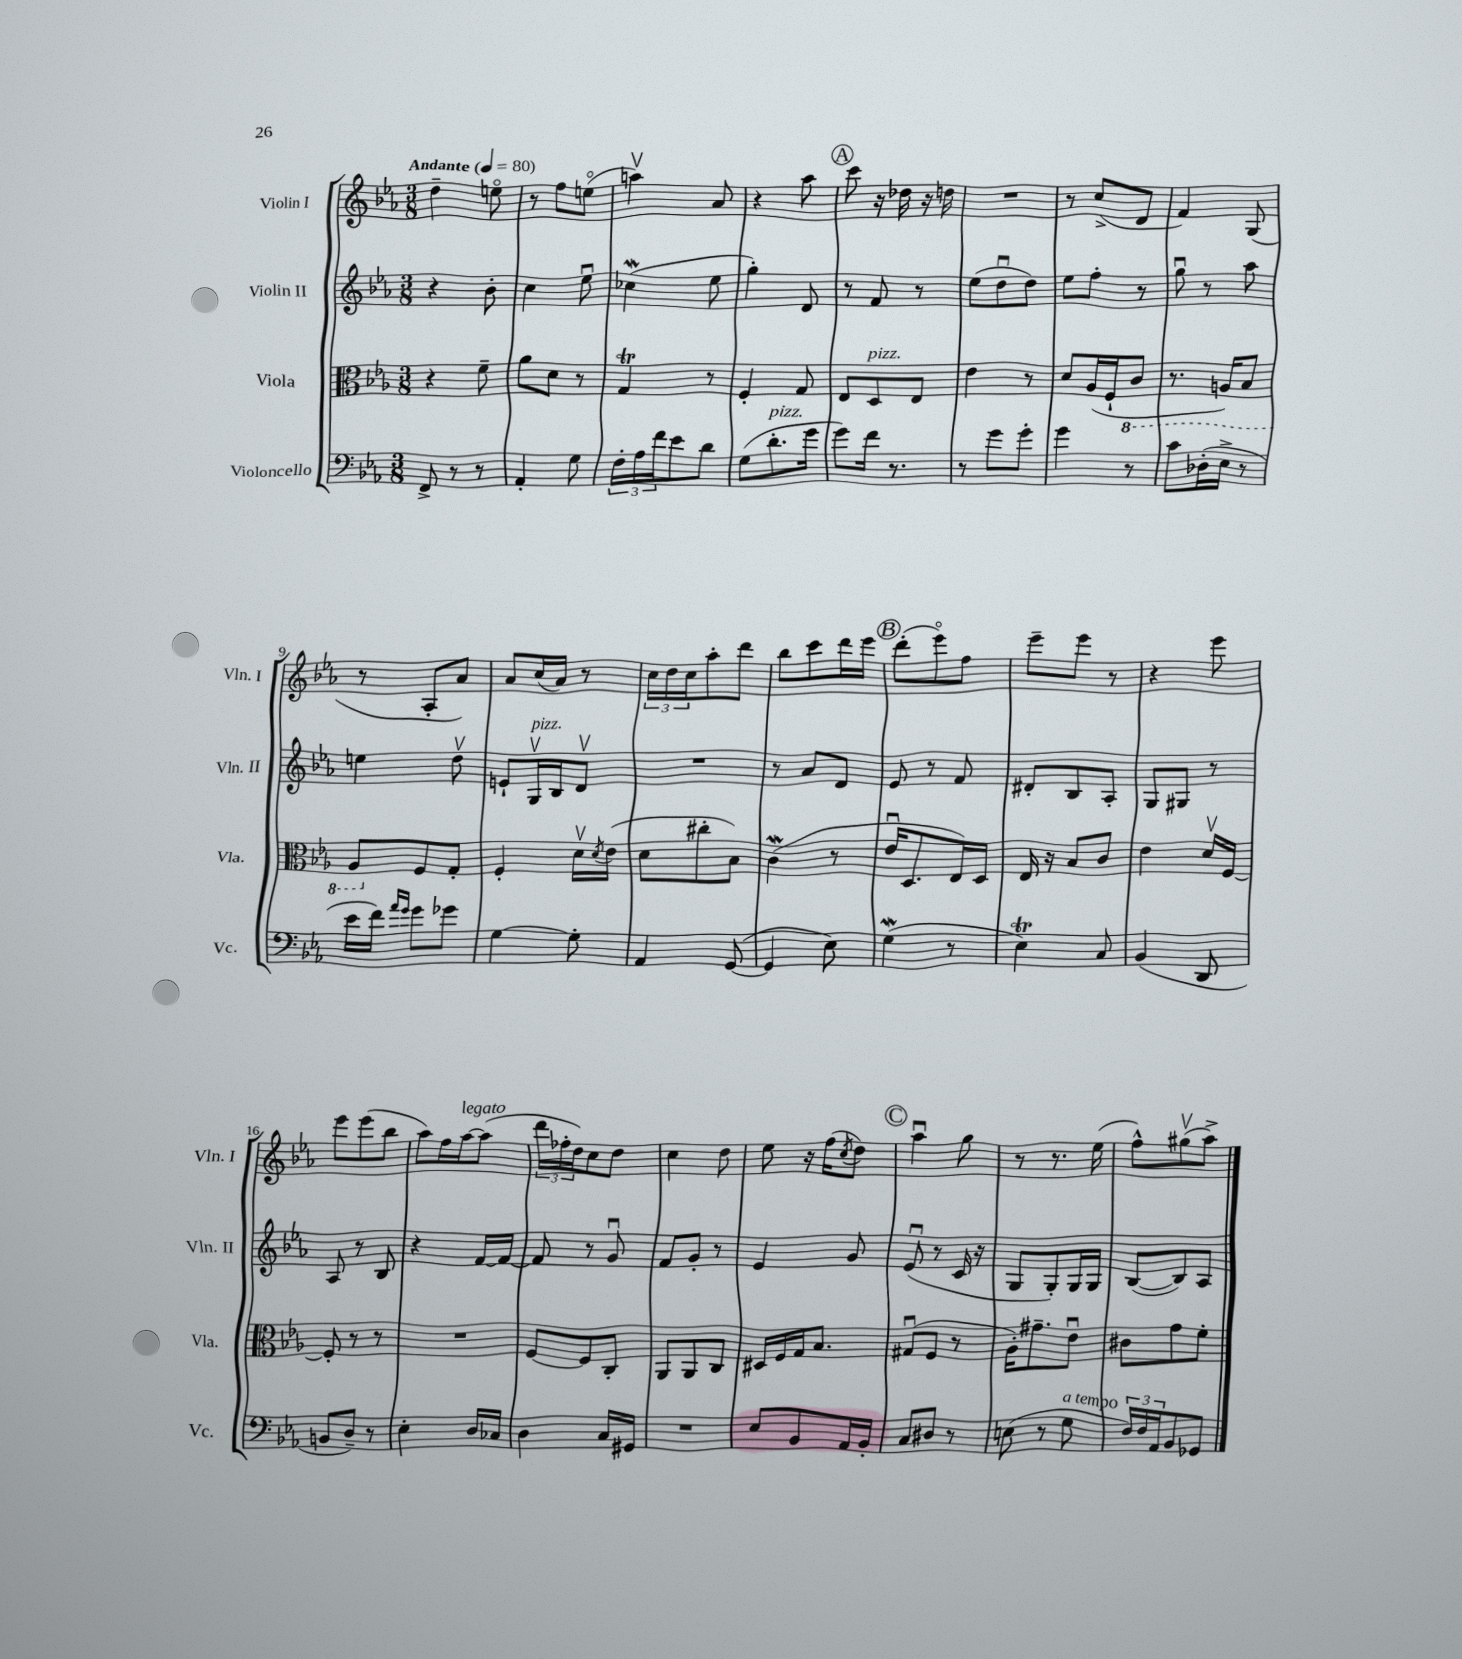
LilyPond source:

<<
\new StaffGroup <<
\new Staff = "s0" \with { instrumentName = "Violin I" shortInstrumentName = "Vln. I" } {
    \clef treble \key ees \major \numericTimeSignature \time 3/8 \tempo "Andante" 4 = 80
    d''4-- e''8\flageolet |
    r8 f''8 e''8\flageolet( |
    a''4\upbow) aes'8 |
    r4 aes''8 |
    \mark \markup { \circle "A" } c'''8 r16 des''16 r16 d''16 |
    R4. |
    r8 c''8->( d'8 |
    f'4) g8( |
    r8 aes8-. aes'8) |
    aes'8 c''16( aes'16) r8 |
    \tuplet 3/2 { c''16 d''16 c''16 } aes''8-. d'''8 |
    bes''8 c'''8 d'''16 ees'''16 |
    \mark \markup { \circle "B" } d'''8-.( ees'''8\flageolet) f''8 |
    ees'''8-- ees'''8 r8 |
    r4 ees'''8 |
    ees'''8 ees'''8( bes''8 |
    aes''8) f''16 aes''16~^\markup { \italic "legato" } aes''8( |
    \tuplet 3/2 { d'''16 fes''16-. d''16) } c''8 d''8 |
    c''4 d''8 |
    ees''8 r16 f''16( \acciaccatura { c''8 } d''8) |
    \mark \markup { \circle "C" } aes''4\downbow g''8 |
    r8 r8. ees''16( |
    f''8-^) gis''8\upbow( aes''8->) \bar "|." |
}
\new Staff = "s1" \with { instrumentName = "Violin II" shortInstrumentName = "Vln. II" } {
    \clef treble \key ees \major \numericTimeSignature \time 3/8
    r4 bes'8-. |
    c''4 ees''8\downbow |
    ces''4\mordent( ees''8 |
    g''4-.) d'8 |
    \mark \markup { \circle "A" } r8 f'8 r8 |
    ees''8( d''8\downbow d''8) |
    ees''8 f''8-. r8 |
    g''8\downbow r8 aes''8 |
    e''4 d''8\upbow |
    e'8-! g16\upbow^\markup { \italic "pizz." } bes16 d'8\upbow |
    R4. |
    r8 aes'8 d'8 |
    \mark \markup { \circle "B" } ees'8 r8 f'8 |
    dis'8-. bes8 aes8-. |
    g8 gis8 r8 |
    aes8 r8 bes8 |
    r4 f'16~ f'16~ |
    f'8 r8 g'8\downbow |
    f'8 g'8-. r8 |
    ees'4 g'8 |
    \mark \markup { \circle "C" } ees'8\downbow( r8 c'16 r16 |
    g8 g8-.) g16 g16 |
    bes8~( bes8) aes8 \bar "|." |
}
\new Staff = "s2" \with { instrumentName = "Viola" shortInstrumentName = "Vla." } {
    \clef alto \key ees \major \numericTimeSignature \time 3/8
    r4 f'8-- |
    aes'8 d'8 r8 |
    g4\trill r8 |
    f4-. g8 |
    \mark \markup { \circle "A" } ees8 d8^\markup { \italic "pizz." } ees8 |
    ees'4 r8 |
    d'8 aes16( f16-! \ottava #-1 c8 |
    r8. a,16) bes,8 |
    aes,8 \ottava #0 f8 g8-. |
    f4-. d'16\upbow \acciaccatura { d'8 } ees'16( |
    d'8 cis''8-. bes8) |
    c'4\mordent( r8 |
    \mark \markup { \circle "B" } ees'16\downbow d8. ees16) d16 |
    ees16 r16 bes8 c'8 |
    ees'4 d'16\upbow f16~ |
    f8-. r8 r8 |
    R4. |
    f8~ f8 c8-. |
    aes,8 aes,8 c8 |
    dis16 f16 g16 bes8. |
    \mark \markup { \circle "C" } gis8\downbow( f8 r8 |
    aes16-.) gis'8.-- ees'8\downbow |
    cis'8 g'8 f'8-. \bar "|." |
}
\new Staff = "s3" \with { instrumentName = "Violoncello" shortInstrumentName = "Vc." } {
    \clef bass \key ees \major \numericTimeSignature \time 3/8
    f,8-> r8 r8 |
    aes,4-. g8 |
    \tuplet 3/2 { f16-. aes16 f'16 } ees'8 d'8 |
    g8( d'8.-.^\markup { \italic "pizz." } g'16 |
    \mark \markup { \circle "A" } g'8) f'16 r8. |
    r8 g'8 g'8-. |
    g'4 r8 |
    c'8 des16-.( ees16-> r8 |
    ees'16 f'16) \grace { aes'16 g'16 } g'8 ges'8 |
    g4~ g8-. |
    aes,4 g,8~( |
    g,4 ees8) |
    \mark \markup { \circle "B" } g4\mordent( r8 |
    ees4\trill) c8 |
    bes,4( d,8 |
    b,8 d8--) r8 |
    ees4-. d16 ces16 |
    d4 c16 gis,16 |
    R4. |
    ees8 bes,8 aes,16 bes,16-. |
    \mark \markup { \circle "C" } c8 dis8 r8 |
    e8( r8 g8^\markup { \italic "a tempo" } |
    \tuplet 3/2 { f16) f16 aes,16 } bes,8 ges,8 \bar "|." |
}
>>
>>
